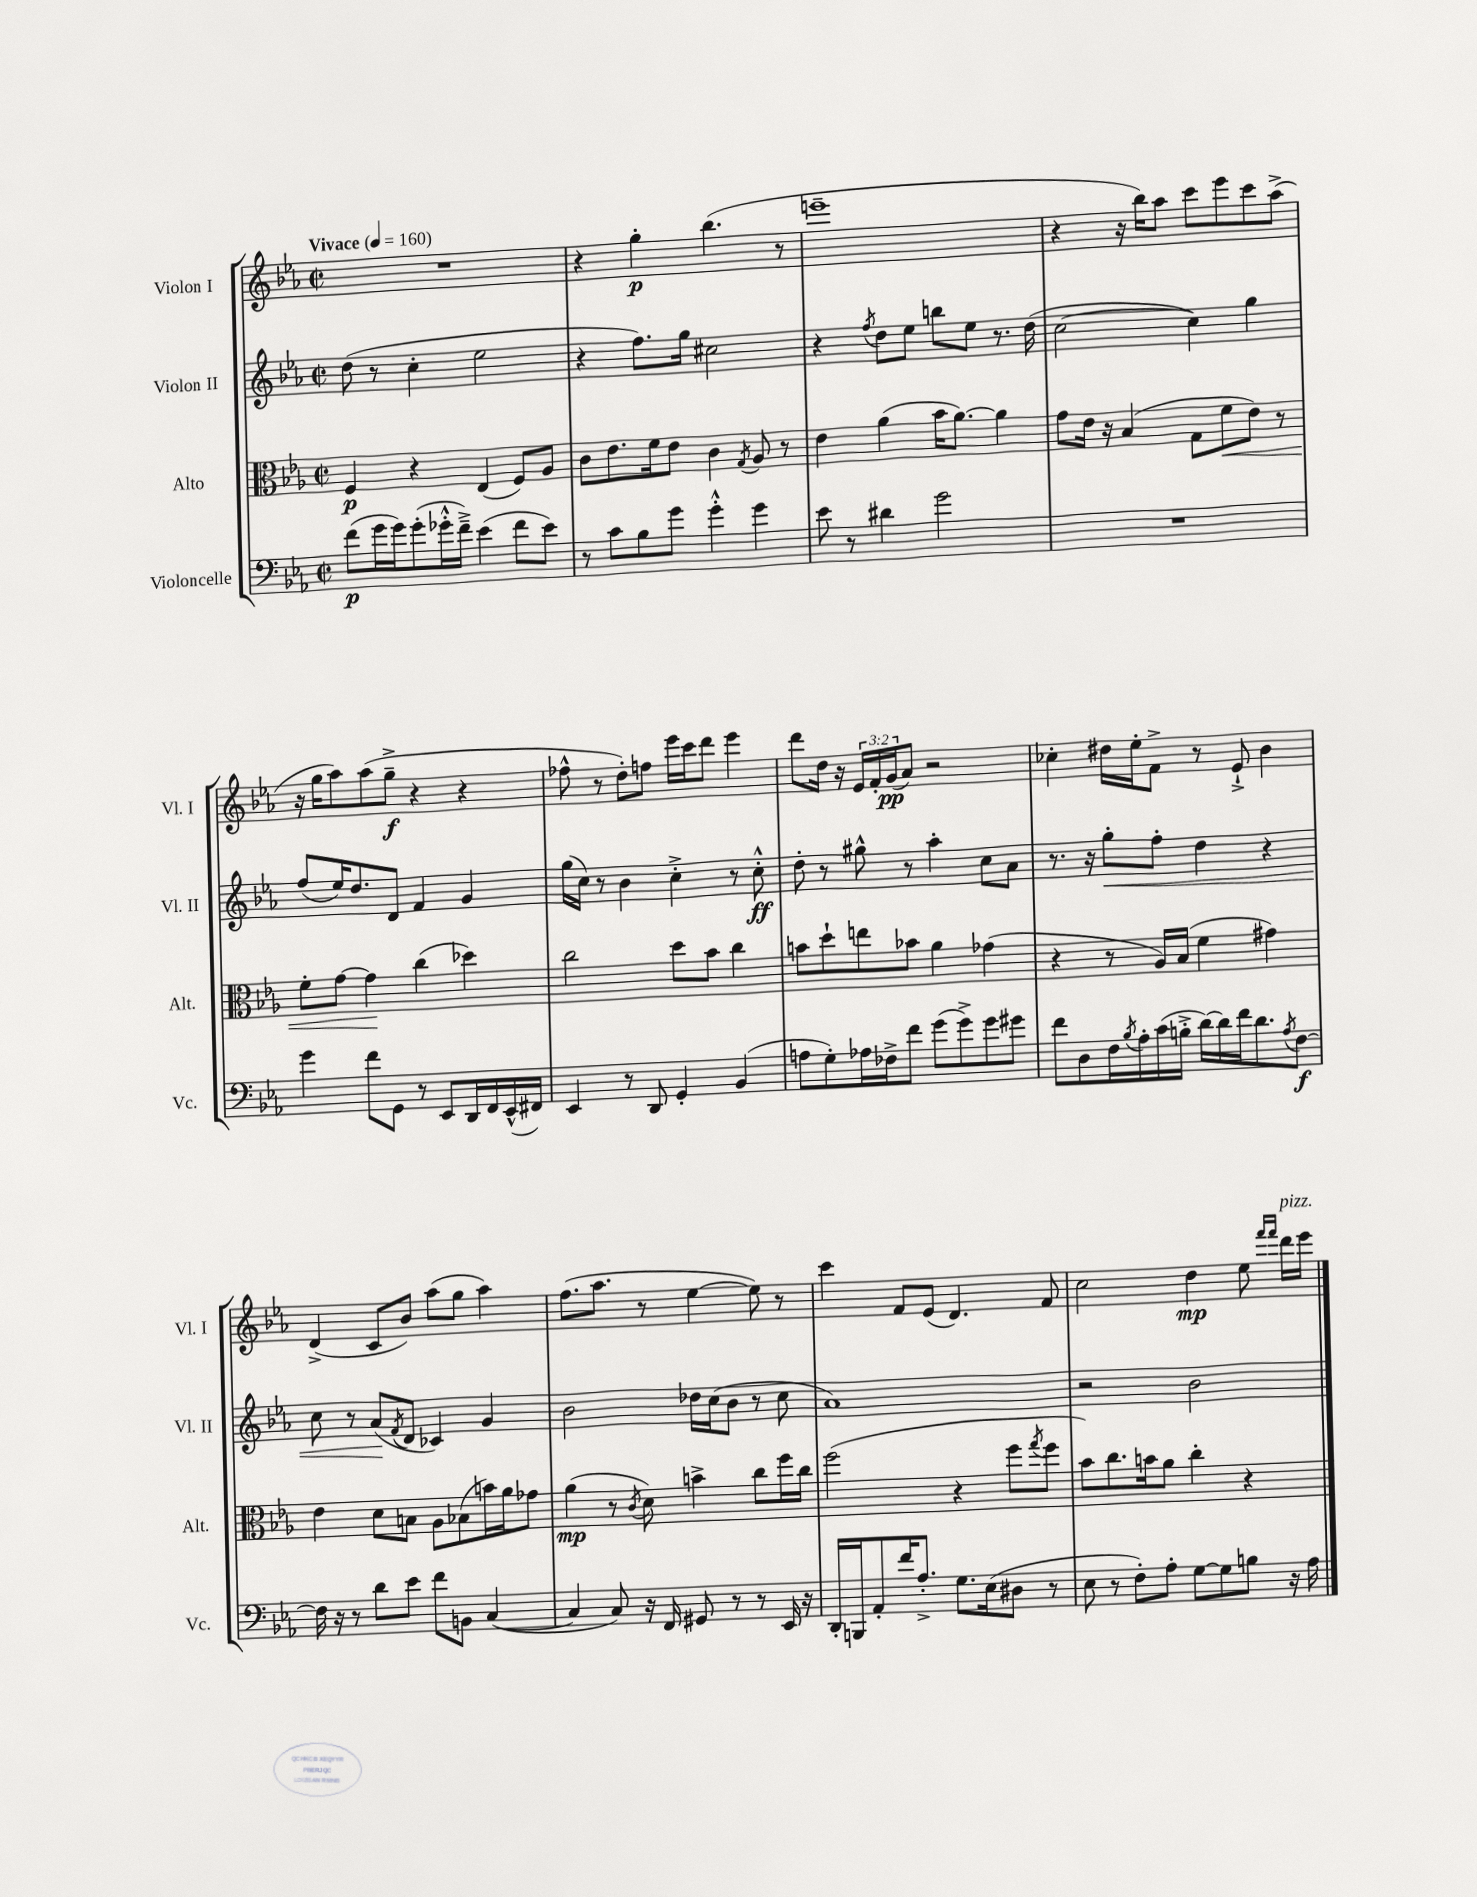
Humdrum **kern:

**kern	**dynam	**kern	**dynam	**kern	**dynam	**kern	**dynam
*part4	*part4	*part3	*part3	*part2	*part2	*part1	*part1
*staff4	*staff4	*staff3	*staff3	*staff2	*staff2	*staff1	*staff1
*I"Violoncelle	*	*I"Alto	*	*I"Violon II	*	*I"Violon I	*
*I'Vc.	*	*I'Alt.	*	*I'Vl. II	*	*I'Vl. I	*
*clefF4	*	*clefC3	*	*clefG2	*	*clefG2	*
*k[b-e-a-]	*	*k[b-e-a-]	*	*k[b-e-a-]	*	*k[b-e-a-]	*
*M2/2	*	*M2/2	*	*M2/2	*	*M2/2	*
*met(c|)	*	*met(c|)	*	*met(c|)	*	*met(c|)	*
*MM160	*	*MM160	*	*MM160	*	*MM160	*
=1	=1	=1	=1	=1	=1	=1	=1
!	!	!	!	!	!	!LO:TX:a:B:t=Vivace	!
(8f\L	p	4F/	p	(8dd\	.	1r	.
16g\L	.	.	.	8r	.	.	.
16g\J)	.	.	.	.	.	.	.
(8g'\	.	4r	.	4cc'\	.	.	.
16g-X'^^\L	.	.	.	.	.	.	.
16f~^\JJ)	.	.	.	.	.	.	.
(4e-\	.	(4E-/	.	2ee-\	.	.	.
8f\L	.	8F/L)	.	.	.	.	.
8e-\J)	.	8A-/J	.	.	.	.	.
=2	=2	=2	=2	=2	=2	=2	=2
8r	.	8c\L	.	4r	.	4r	.
8c\L	.	8.e-\	.	.	.	.	.
8B-\	.	.	.	8.ff\L)	.	4gg'\	p
.	.	16f\k	.	.	.	.	.
8g\J	.	8e-\J	.	.	.	.	.
.	.	.	.	16gg\Jk	.	.	.
4g'^^\	.	4c\	.	2cc#X\	.	(4.bb-\	.
.	.	8qG/	.	.	.	.	.
4g\	.	8A-/	.	.	.	.	.
.	.	8r	.	.	.	8r	.
=3	=3	=3	=3	=3	=3	=3	=3
8e-\	.	4e-\	.	4r	.	1eeen~	.
8r	.	.	.	.	.	.	.
.	.	.	.	8qff/	.	.	.
4d#X\	.	(4a-\	.	8dd\L	.	.	.
.	.	.	.	8ee-\J	.	.	.
2g\	.	16b-\KL	.	8bbn\L	.	.	.
.	.	[8.a-\J)	.	.	.	.	.
.	.	.	.	8ee-\J	.	.	.
.	.	4a-\]	.	8.r	.	.	.
.	.	.	.	(16dd\	.	.	.
=4	=4	=4	=4	=4	=4	=4	=4
1r	.	8g\L	.	[2cc\	.	4r	.
.	.	16e-\Jk	.	.	.	.	.
.	.	16r	.	.	.	.	.
.	.	(4B-/	.	.	.	16r	.
.	.	.	.	.	.	16bb-\KL)	.
.	.	.	.	.	.	8aa-\J	.
.	.	8G\L	.	4cc\])	.	8ccc\L	.
!	!	!	!LO:HP:b	!	!	!	!
.	.	8f\	<	.	.	8eee-\	.
.	.	8e-\J)	.	4gg\	.	8ccc\	.
.	.	8r	.	.	.	(8aa-^\J	.
!!LO:LB:g=z
=5	=5	=5	=5	=5	=5	=5	=5
4g\	.	8f'\L	.	(8ff/L	.	16r	.
.	.	.	.	.	.	16gg\KL	.
.	.	[8g\J	.	16ee-/K)	.	8aa-\)	.
.	.	.	.	8.dd/	.	.	.
8f\L	.	4g\]	.	.	.	(8aa-\	.
8GG\J	.	.	.	8d/J	.	8gg~^\J	f
8r	.	(4cc\	[	4f/	.	4r	.
8EE-/L	.	.	.	.	.	.	.
16DD/L	.	4dd-X\)	.	4g/	.	4r	.
16FF/	.	.	.	.	.	.	.
(16EE-^^/	.	.	.	.	.	.	.
16FF#X/JJ)	.	.	.	.	.	.	.
=6	=6	=6	=6	=6	=6	=6	=6
4EE-/	.	2cc\	.	(16gg\LL	.	8ff-X^^\	.
.	.	.	.	16cc\JJ)	.	.	.
.	.	.	.	8r	.	8r	.
8r	.	.	.	4b-\	.	8dd'\L)	.
8DD/	.	.	.	.	.	8ffn\J	.
4GG'/	.	8dd\L	.	4cc'^\	.	16eee-\LL	.
.	.	.	.	.	.	16ccc\J	.
.	.	8b-\J	.	.	.	8ddd\J	.
(4BB-/	.	4cc\	.	8r	.	4eee-\	.
.	.	.	.	8cc'^^\	ff	.	.
=7	=7	=7	=7	=7	=7	=7	=7
8An\L	.	8bn\L	.	8dd'\	.	8ddd\L	.
8G'\)	.	8dd`\	.	8r	.	16dd\Jk	.
.	.	.	.	.	.	16r	.
16A-X\L	.	8een\	.	8gg#X^^\	.	24e-/LL	.
.	.	.	.	.	.	24f'/	.
16F-X^\J	.	.	.	.	.	.	.
.	.	.	.	.	.	(24g/J	pp
8f\J	.	8b-X\J	.	8r	.	8a-/J)	.
(8g\L	.	4a-\	.	4aa-'\	.	2r	.
8g^\)	.	.	.	.	.	.	.
8g\	.	(4g-X\	.	8cc\L	.	.	.
8g#X\J	.	.	.	8a-\J	.	.	.
=8	=8	=8	=8	=8	=8	=8	=8
8f\L	.	4r	.	8.r	.	4cc-X'\	.
8D\	.	.	.	.	.	.	.
.	.	.	.	16r	.	.	.
!	!	!	!	!	!LO:HP:b	!	!
16F\L	.	8r	.	8gg'\L	<	16dd#X\LL	.
8qB-/	.	.	.	.	.	.	.
16A-'\	.	.	.	.	.	16ee-'\J	.
(16c\	.	16A-/LL)	.	8ff'\J	.	8f^\J	.
16Bn'^\JJ	.	(16B-/JJ	.	.	.	.	.
[16d\LL)	.	4f\	.	4dd\	.	8r	.
16d\]	.	.	.	.	.	.	.
16f\J	.	.	.	.	.	8e-`^/	.
8.d\	.	.	.	.	.	.	.
.	.	4g#X\)	.	4r	.	4b-\	.
8qA-/	.	.	.	.	.	.	.
[8F\J	f	.	.	.	.	.	.
!!LO:LB:g=z
=9	=9	=9	=9	=9	=9	=9	=9
16F\]	.	4e-\	.	8cc\	.	(4d^/	.
16r	.	.	.	.	.	.	.
8r	.	.	.	8r	.	.	.
8d\L	.	8d\L	.	(8a-/L	.	8c/L	.
.	.	.	.	8qf/	.	.	.
8e-\J	.	8Bn\J	.	8d/J	[	8b-/J)	.
8f\L	.	8A-\L	.	4c-X/)	.	(8aa-\L	.
8BBn\J	.	(8B-X\	.	.	.	8gg\J	.
([4C/	.	16bn\L)	.	4g/	.	4aa-\)	.
.	.	16a-\J	.	.	.	.	.
.	.	8g-X\J	.	.	.	.	.
=10	=10	=10	=10	=10	=10	=10	=10
4C/]	.	(4a-\	mp	2b-\	.	(8.ff\L	.
.	.	.	.	.	.	8.aa-\J	.
8C/)	.	8r	.	.	.	.	.
.	.	8qc/	.	.	.	.	.
16r	.	8d\)	.	.	.	8r	.
16FF/	.	.	.	.	.	.	.
8GG#X/	.	4bn^\	.	16dd-X\LL	.	[4ee-\	.
.	.	.	.	(16cc\J	.	.	.
8r	.	.	.	8b-\J	.	.	.
8r	.	8cc\L	.	8r	.	8ee-\])	.
16EE-/	.	16ff\L	.	8cc\	.	8r	.
16r	.	16cc\JJ	.	.	.	.	.
=11	=11	=11	=11	=11	=11	=11	=11
16DD'/LL	.	(2ff\	.	1a-)	.	4ccc\	.
16BBBn/J	.	.	.	.	.	.	.
8AA-'/	.	.	.	.	.	.	.
16f/K	.	.	.	.	.	8f/L	.
8.A-'^/J	.	.	.	.	.	.	.
.	.	.	.	.	.	(8e-/J	.
8.G\L	.	4r	.	.	.	4.d/)	.
(16E-\k	.	.	.	.	.	.	.
8D#X\J	.	8ff\L	.	.	.	.	.
.	.	8qgg/	.	.	.	.	.
8r	.	8ff\J	.	.	.	8f/	.
=12	=12	=12	=12	=12	=12	=12	=12
8E-\	.	8b-\L)	.	2r	.	2cc\	.
8r	.	8.cc\	.	.	.	.	.
8F'\L)	.	.	.	.	.	.	.
.	.	16bn\k	.	.	.	.	.
8A-'\J	.	8a-\J	.	.	.	.	.
[8G\L	.	4cc'\	.	2b-\	.	4dd\	mp
8G\]	.	.	.	.	.	.	.
8Bn\J	.	4r	.	.	.	8ee-\	.
.	.	.	.	.	.	16qqfff/LL	.
.	.	.	.	.	.	16qqfff/JJ	.
!	!	!	!	!	!	!LO:TX:a:i:t=pizz.	!
16r	.	.	.	.	.	16ddd\LL	.
16A-\	.	.	.	.	.	16eee-\JJ	.
==	==	==	==	==	==	==	==
*-	*-	*-	*-	*-	*-	*-	*-
